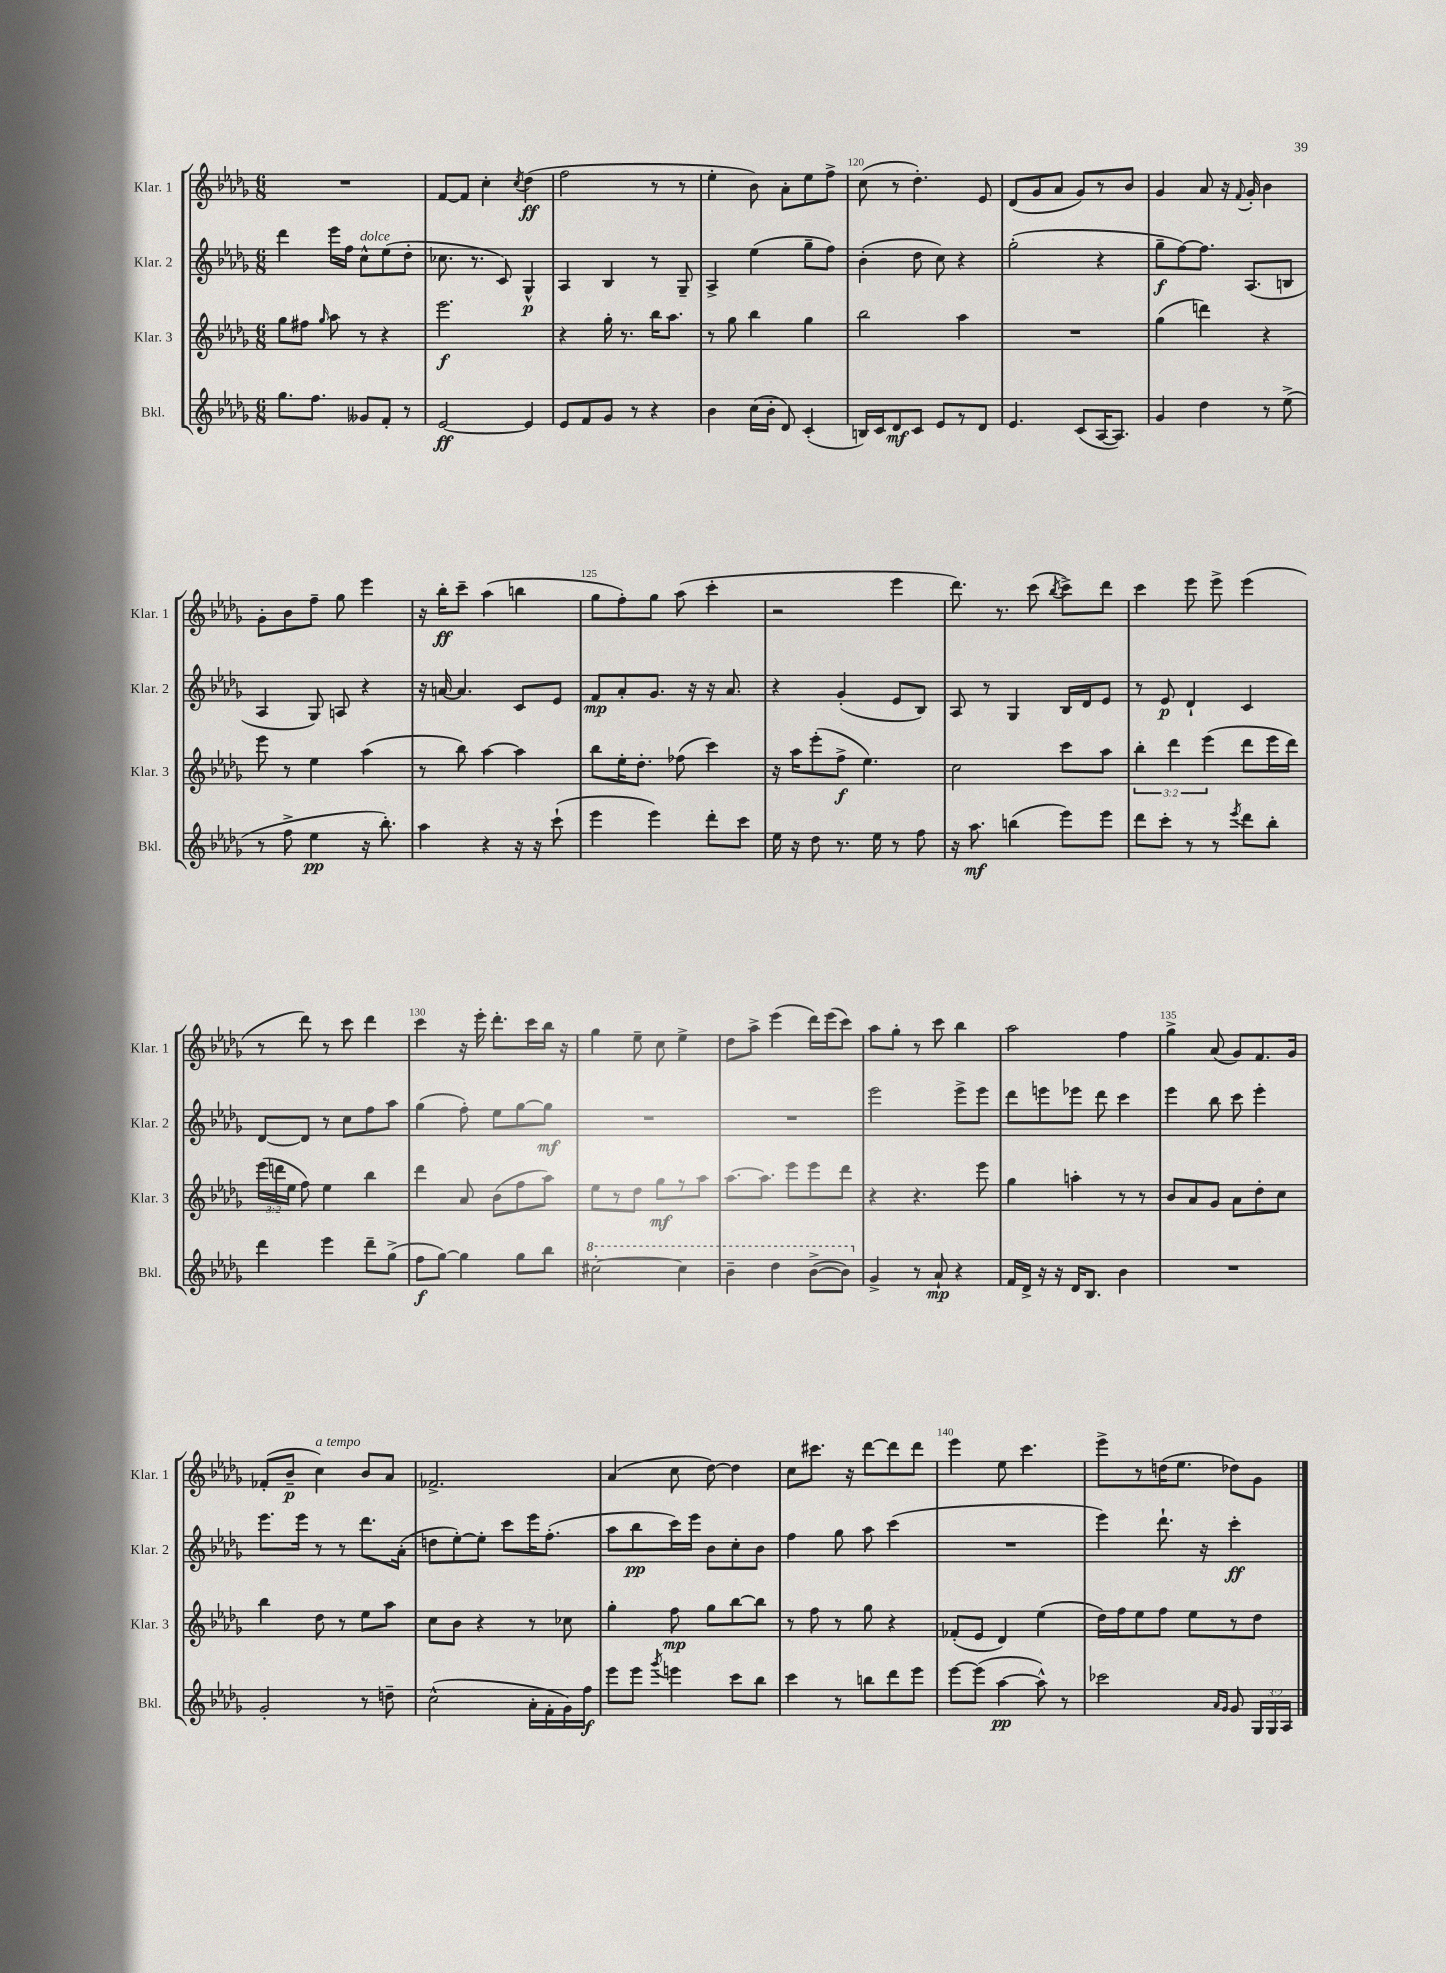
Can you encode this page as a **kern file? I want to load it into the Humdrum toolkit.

**kern	**dynam	**kern	**dynam	**kern	**dynam	**kern	**dynam
*part4	*part4	*part3	*part3	*part2	*part2	*part1	*part1
*staff4	*staff4	*staff3	*staff3	*staff2	*staff2	*staff1	*staff1
*I"Bkl.	*	*I"Klar. 3	*	*I"Klar. 2	*	*I"Klar. 1	*
*I'Bkl.	*	*I'Klar. 3	*	*I'Klar. 2	*	*I'Klar. 1	*
*clefG2	*	*clefG2	*	*clefG2	*	*clefG2	*
*k[b-e-a-d-g-]	*	*k[b-e-a-d-g-]	*	*k[b-e-a-d-g-]	*	*k[b-e-a-d-g-]	*
*M6/8	*	*M6/8	*	*M6/8	*	*M6/8	*
=116	=116	=116	=116	=116	=116	=116	=116
8.gg-\L	.	8gg-\L	.	4ddd-\	.	2.r	.
.	.	8ff#X\J	.	.	.	.	.
8.ff\J	.	.	.	.	.	.	.
.	.	16qqgg-/	.	.	.	.	.
.	.	8aa-\	.	16eee-\LL	.	.	.
.	.	.	.	16ff\JJ	.	.	.
!	!	!	!	!LO:TX:a:i:t=dolce	!	!	!
8g--X/L	.	8r	.	8cc^^\L	.	.	.
8f'/J	.	4r	.	(8ee-\	.	.	.
8r	.	.	.	8dd-'\J	.	.	.
=117	=117	=117	=117	=117	=117	=117	=117
[2e-/	ff	2.eee-\	f	8.cc-X\	.	[8f/L	.
.	.	.	.	.	.	8f/J]	.
.	.	.	.	8.r	.	.	.
.	.	.	.	.	.	4cc'\	.
.	.	.	.	8c/)	.	.	.
.	.	.	.	.	.	8qcc/	.
4e-/]	.	.	.	4G-^^/	p	(4dd-\	ff
=118	=118	=118	=118	=118	=118	=118	=118
8e-/L	.	4r	.	4A-/	.	2ff\	.
8f/	.	.	.	.	.	.	.
8g-/J	.	16gg-'\	.	4B-/	.	.	.
.	.	8.r	.	.	.	.	.
8r	.	.	.	.	.	.	.
4r	.	16bb-\KL	.	8r	.	8r	.
.	.	8.aa-\J	.	.	.	.	.
.	.	.	.	8G-~/	.	8r	.
=119	=119	=119	=119	=119	=119	=119	=119
4b-\	.	8r	.	4A-^/	.	4ee-'\	.
.	.	8gg-\	.	.	.	.	.
(16cc\LL	.	4bb-\	.	(4ee-\	.	8b-\)	.
16b-'\JJ	.	.	.	.	.	.	.
8d-/)	.	.	.	.	.	8a-'\L	.
(4c'/	.	4gg-\	.	8gg-~\L	.	8ee-\	.
.	.	.	.	8ff\J)	.	8ff^\J	.
=120	=120	=120	=120	=120	=120	=120	=120
16Bn/LL)	.	2bb-\	.	(4b-'\	.	(8cc\	.
16c/J	.	.	.	.	.	.	.
8d-/	mf	.	.	.	.	8r	.
8c/J	.	.	.	8dd-\	.	4.dd-'\)	.
8e-/L	.	.	.	8cc\)	.	.	.
8r	.	4aa-\	.	4r	.	.	.
8d-/J	.	.	.	.	.	8e-/	.
=121	=121	=121	=121	=121	=121	=121	=121
4.e-/	.	2.r	.	(2gg-'\	.	(8d-/L	.
.	.	.	.	.	.	8g-/	.
.	.	.	.	.	.	8a-/J	.
(8c/L	.	.	.	.	.	8g-/L)	.
[16A-/K	.	.	.	4r	.	8r	.
8.A-/J])	.	.	.	.	.	.	.
.	.	.	.	.	.	8b-/J	.
=122	=122	=122	=122	=122	=122	=122	=122
4g-/	.	(4gg-\	.	8gg-~\L	f	4g-/	.
.	.	.	.	[8ff\)	.	.	.
4dd-\	.	4dddn\)	.	8.ff\J]	.	8a-/	.
.	.	.	.	.	.	16r	.
.	.	.	.	.	.	8qqf/	.
.	.	.	.	(8.A-/L	.	16g-'/	.
8r	.	4r	.	.	.	4b-\	.
(8ee-^\	.	.	.	8Bn/J	.	.	.
!!LO:LB:g=z
=123	=123	=123	=123	=123	=123	=123	=123
8r	.	8eee-\	.	4A-/	.	8g-'\L	.
8ff^\	.	8r	.	.	.	8b-\	.
4ee-\	pp	4ee-\	.	8G-/)	.	8ff~\J	.
.	.	.	.	8An/	.	8gg-\	.
16r	.	(4aa-\	.	4r	.	4eee-\	.
8.bb-'\)	.	.	.	.	.	.	.
=124	=124	=124	=124	=124	=124	=124	=124
4aa-\	.	8r	.	16r	.	16r	.
.	.	.	.	[16an/	.	16bb-'\KL	ff
.	.	8bb-\)	.	4.a/]	.	8ccc~\J	.
4r	.	[4aa-\	.	.	.	(4aa-\	.
16r	.	4aa-\]	.	8c/L	.	4bbn\	.
16r	.	.	.	.	.	.	.
(8ccc`\	.	.	.	8e-/J	.	.	.
=125	=125	=125	=125	=125	=125	=125	=125
4eee-\	.	8bb-\L	.	8f/L	mp	8gg-\L	.
.	.	16ee-'\K	.	8a-'/	.	8ff'\)	.
.	.	8.dd-'\J	.	.	.	.	.
4eee-\)	.	.	.	8.g-/J	.	8gg-\J	.
.	.	(8ff-X\	.	.	.	(8aa-\	.
.	.	.	.	16r	.	.	.
8ddd-'\L	.	4ccc\)	.	16r	.	4ccc'\	.
.	.	.	.	8.a-/	.	.	.
8ccc\J	.	.	.	.	.	.	.
=126	=126	=126	=126	=126	=126	=126	=126
16ee-\	.	16r	.	4r	.	2r	.
16r	.	16aa-\KL	.	.	.	.	.
8dd-\	.	(8eee-'\	.	.	.	.	.
8.r	.	8ff^\J	f	(4g-'/	.	.	.
.	.	4.ee-\)	.	.	.	.	.
16ee-\	.	.	.	.	.	.	.
8r	.	.	.	8e-/L	.	4eee-\	.
8ff\	.	.	.	8B-/J)	.	.	.
=127	=127	=127	=127	=127	=127	=127	=127
16r	.	2cc\	.	8A-/	.	8.ddd-\)	.
8.aa-\	mf	.	.	.	.	.	.
.	.	.	.	8r	.	.	.
.	.	.	.	.	.	8.r	.
(4bbn\	.	.	.	4G-/	.	.	.
.	.	.	.	.	.	(8ccc\	.
.	.	.	.	.	.	8qbb-/	.
8eee-\L)	.	8ccc\L	.	16B-/LL	.	8ccc^\L)	.
.	.	.	.	16d-/J	.	.	.
8eee-\J	.	8aa-\J	.	8e-/J	.	8ddd-\J	.
=128	=128	=128	=128	=128	=128	=128	=128
8ddd-\L	.	6bb-'\	.	8r	.	4ccc\	.
8ccc'\J	.	.	.	8e-/	p	.	.
.	.	6ddd-\	.	.	.	.	.
8r	.	.	.	4d-`/	.	8eee-\	.
.	.	(6eee-\	.	.	.	.	.
8r	.	.	.	.	.	8eee-^\	.
8qeee-/	.	.	.	.	.	.	.
8ddd-\L	.	8ddd-\L	.	4c/	.	(4eee-\	.
8bb-'\J	.	16eee-\L	.	.	.	.	.
.	.	16ddd-\JJ)	.	.	.	.	.
!!LO:LB:g=z
=129	=129	=129	=129	=129	=129	=129	=129
4ddd-\	.	(24eee-\LL	.	[8d-/L	.	8r	.
.	.	24dddn\	.	.	.	.	.
.	.	24ee-\JJ	.	.	.	.	.
.	.	8ff\)	.	8d-/J]	.	8ddd-\)	.
4eee-\	.	4ee-\	.	8r	.	8r	.
.	.	.	.	8cc\L	.	8ccc\	.
8ddd-~\L	.	4bb-\	.	8ff\	.	4ddd-\	.
(8gg-^\J	.	.	.	8aa-\J	.	.	.
=130	=130	=130	=130	=130	=130	=130	=130
8ff\L	f	4ddd-\	.	(4gg-\	.	4ccc\	.
[8gg-\J)	.	.	.	.	.	.	.
4gg-\]	.	8a-/	.	8ff'\)	.	16r	.
.	.	.	.	.	.	16eee-'\	.
.	.	(8b-\L	.	8ee-\L	.	8.ddd-'\L	.
8gg-\L	.	8ff\	.	[8gg-\	.	.	.
.	.	.	.	.	.	16ccc\L	.
8bb-\J	.	8aa-\J)	.	8gg-\J]	mf	16bb-\JJ	.
.	.	.	.	.	.	16r	.
=131	=131	=131	=131	=131	=131	=131	=131
*8va	*	*	*	*	*	*	*
[2ccc#X'\	.	8ee-\L	.	2.r	.	4gg-\	.
.	.	8r	.	.	.	.	.
.	.	8dd-\J	.	.	.	8ee-~\	.
.	.	8gg-\L	mf	.	.	8cc\	.
4ccc#\]	.	8r	.	.	.	4ee-^\	.
.	.	8aa-\J	.	.	.	.	.
=132	=132	=132	=132	=132	=132	=132	=132
4bb-~\	.	[8.aa-\L	.	2.r	.	8dd-\L	.
.	.	.	.	.	.	8aa-^\J	.
.	.	8.aa-\J]	.	.	.	.	.
4ddd-\	.	.	.	.	.	(4eee-\	.
.	.	8eee-\L	.	.	.	.	.
([8bb-^\L	.	8eee-\	.	.	.	16ddd-\LL)	.
.	.	.	.	.	.	(16eee-\J	.
8bb-\J])	.	8ddd-\J	.	.	.	8ccc\J)	.
=133	=133	=133	=133	=133	=133	=133	=133
*X8va	*	*	*	*	*	*	*
4g-^/	.	4r	.	2eee-\	.	8aa-\L	.
.	.	.	.	.	.	8gg-'\J	.
8r	.	4.r	.	.	.	8r	.
8a-`/	mp	.	.	.	.	8ccc\	.
4r	.	.	.	8eee-^\L	.	4bb-\	.
.	.	8eee-\	.	8eee-\J	.	.	.
=134	=134	=134	=134	=134	=134	=134	=134
16f/LL	.	4gg-\	.	8ddd-\L	.	2aa-\	.
16d-^/JJ	.	.	.	.	.	.	.
16r	.	.	.	8eeen\	.	.	.
16r	.	.	.	.	.	.	.
16d-/KL	.	4aan'\	.	8eee-X\J	.	.	.
8.B-/J	.	.	.	.	.	.	.
.	.	.	.	8ddd-\	.	.	.
4b-\	.	8r	.	4ccc\	.	4ff\	.
.	.	8r	.	.	.	.	.
=135	=135	=135	=135	=135	=135	=135	=135
2.r	.	8b-/L	.	4eee-\	.	4gg-^\	.
.	.	8a-/	.	.	.	.	.
.	.	8g-/J	.	8bb-\	.	(8a-/	.
.	.	8a-\L	.	8ccc\	.	8g-/L)	.
.	.	8dd-'\	.	4eee-'\	.	8.f/	.
.	.	8cc\J	.	.	.	.	.
.	.	.	.	.	.	16g-/Jk	.
!!LO:LB:g=z
=136	=136	=136	=136	=136	=136	=136	=136
2g-'/	.	4bb-\	.	8.eee-\L	.	(8f-X'/L	.
.	.	.	.	.	.	8b-~/J	p
.	.	.	.	16eee-\Jk	.	.	.
!	!	!	!	!	!	!LO:TX:a:i:t=a tempo	!
.	.	8dd-\	.	8r	.	4cc\)	.
.	.	8r	.	8r	.	.	.
8r	.	8ee-\L	.	8.ddd-\L	.	8b-/L	.
8ddn~\	.	8aa-\J	.	.	.	8a-/J	.
.	.	.	.	(16a-'\Jk	.	.	.
=137	=137	=137	=137	=137	=137	=137	=137
(2cc^^\	.	8cc\L	.	8ddn\L	.	2.f-X^/	.
.	.	8b-\J	.	[8ee-'\)	.	.	.
.	.	4r	.	8ee-'\J]	.	.	.
.	.	.	.	8ccc\L	.	.	.
16a-'\LL	.	8r	.	16eee-\K	.	.	.
16f'\	.	.	.	(8.ff'\J	.	.	.
16g-\)	.	8cc-X\	.	.	.	.	.
16ff\JJ	f	.	.	.	.	.	.
=138	=138	=138	=138	=138	=138	=138	=138
8eee-\L	.	4gg-'\	.	8aa-\L	.	(4a-/	.
8eee-\J	.	.	.	8bb-\	pp	.	.
8qggg-/	.	.	.	.	.	.	.
4eeen\	.	8ff\	mp	16ccc\L)	.	8cc\	.
.	.	.	.	16eee-\JJ	.	.	.
.	.	8gg-\L	.	8b-\L	.	[8dd-\)	.
8ccc\L	.	[8bb-\	.	8cc'\	.	4dd-\]	.
8bb-\J	.	8bb-\J]	.	8b-\J	.	.	.
=139	=139	=139	=139	=139	=139	=139	=139
4ccc\	.	8r	.	4ff\	.	8cc\L	.
.	.	8ff\	.	.	.	8.ccc#X\J	.
8r	.	8r	.	8gg-\	.	.	.
.	.	.	.	.	.	16r	.
8bbn\L	.	8gg-\	.	8aa-\	.	[8ddd-\L	.
8ddd-\	.	4r	.	(4ccc\	.	8ddd-\]	.
8eee-\J	.	.	.	.	.	8ddd-\J	.
=140	=140	=140	=140	=140	=140	=140	=140
[8eee-\L	.	(8f-X'/L	.	2.r	.	4eee-\	.
(8eee-\J]	.	8e-/J	.	.	.	.	.
[4aa-\	pp	4d-/)	.	.	.	8ee-\	.
.	.	.	.	.	.	4.ccc\	.
8aa-^^\])	.	(4ee-\	.	.	.	.	.
8r	.	.	.	.	.	.	.
=141	=141	=141	=141	=141	=141	=141	=141
2ccc-X\	.	16dd-\LL)	.	4eee-\)	.	8eee-^\L	.
.	.	16ff\J	.	.	.	.	.
.	.	8ee-\	.	.	.	8r	.
.	.	8ff\J	.	8.ddd-`\	.	(16ddn\K	.
.	.	.	.	.	.	8.ee-\J	.
.	.	8ee-\L	.	.	.	.	.
.	.	.	.	16r	.	.	.
16qqa-/LL	.	.	.	.	.	.	.
16qqg-/JJ	.	.	.	.	.	.	.
8g-/	.	8r	.	4ccc'\	ff	8dd-X\L)	.
24G-/LL	.	8dd-\J	.	.	.	8g-\J	.
24G-/	.	.	.	.	.	.	.
24A-/JJ	.	.	.	.	.	.	.
==	==	==	==	==	==	==	==
*-	*-	*-	*-	*-	*-	*-	*-
